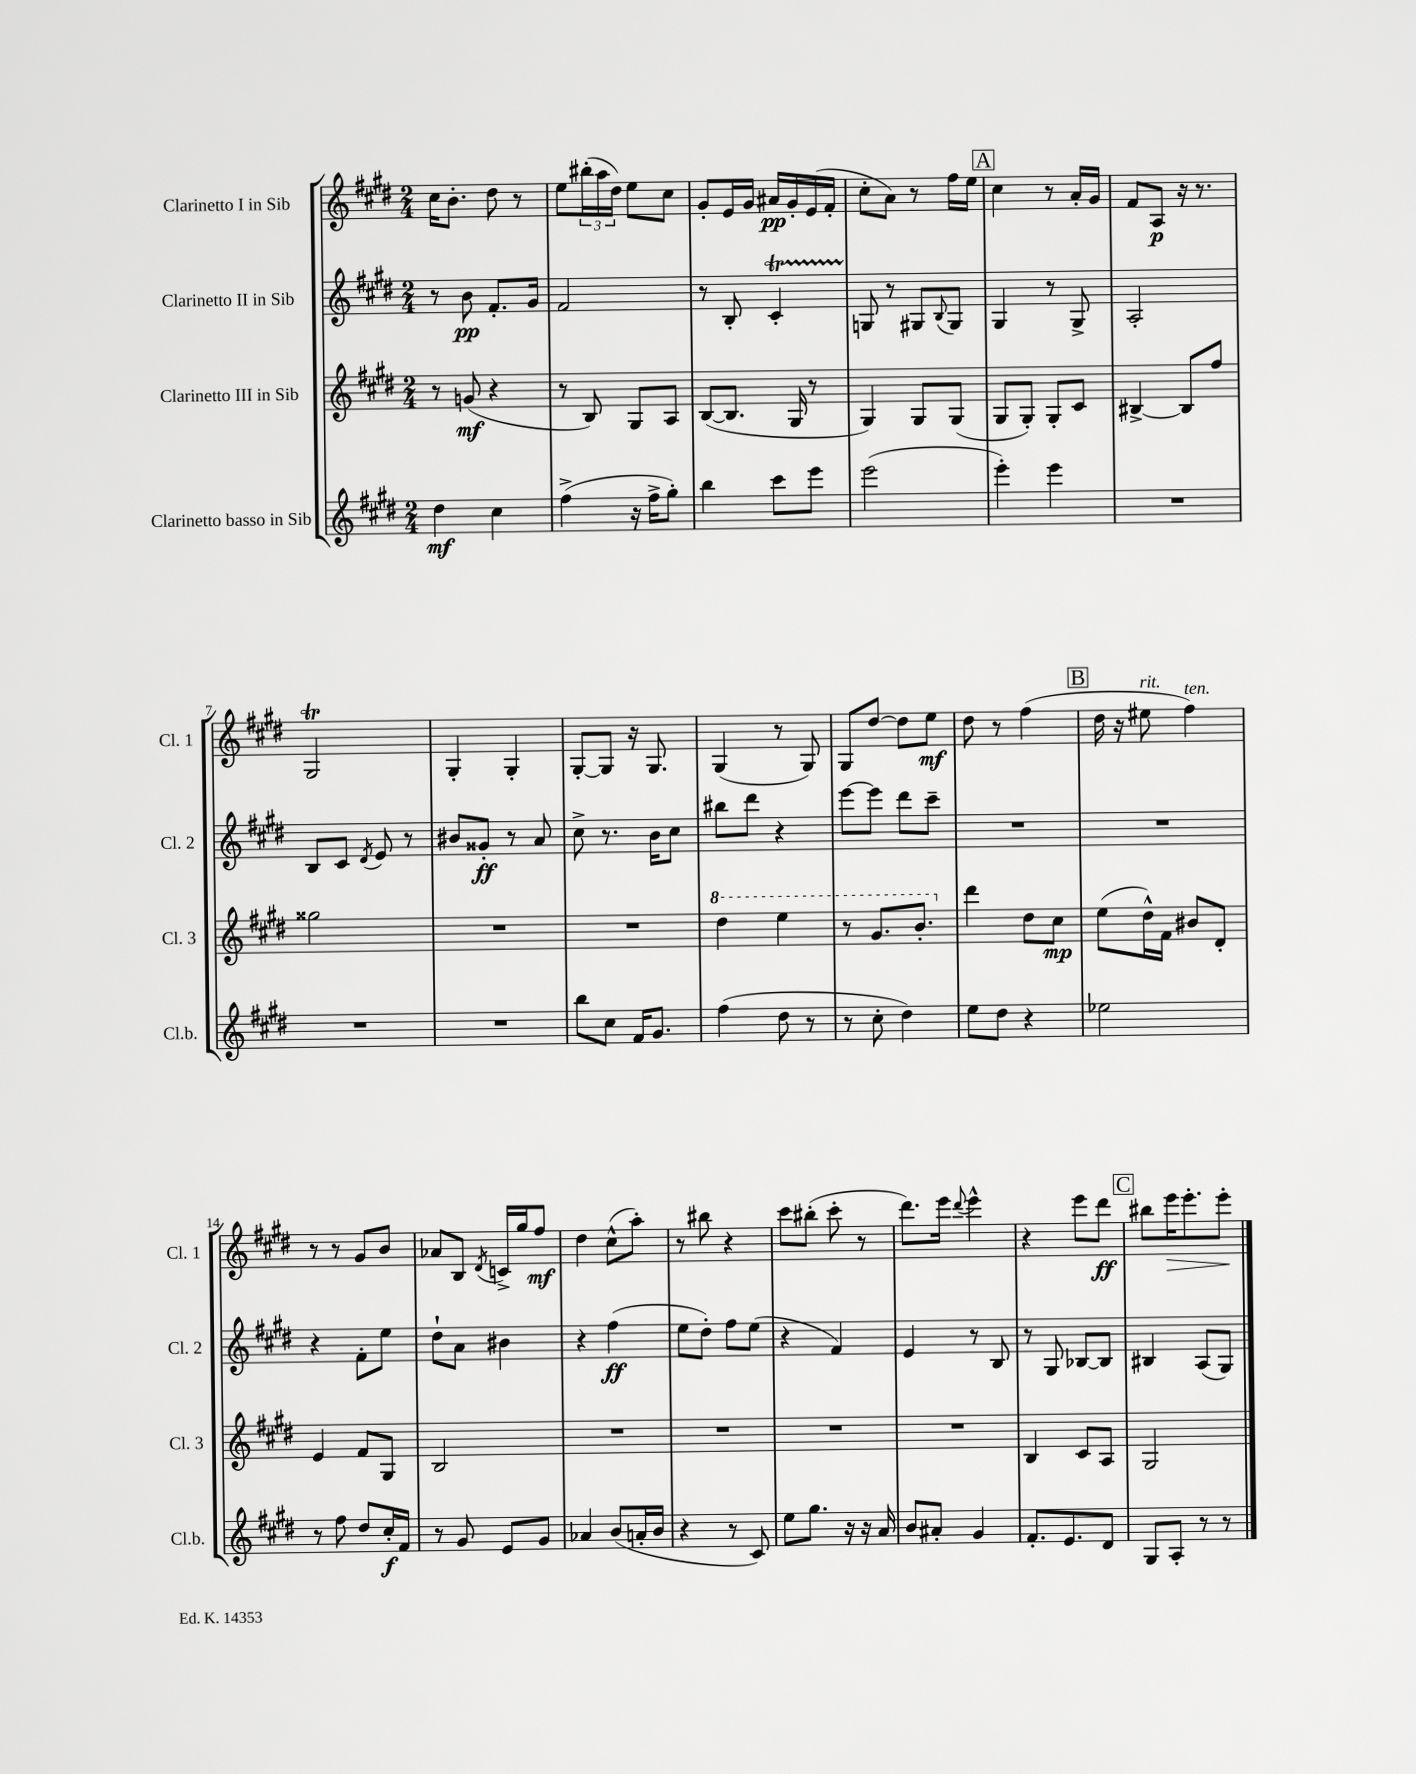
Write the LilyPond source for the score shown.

<<
\new StaffGroup <<
\new Staff = "s0" \with { instrumentName = "Clarinetto I in Sib" shortInstrumentName = "Cl. 1" } {
    \clef treble \key e \major \numericTimeSignature \time 2/4
    cis''16 b'8.-. dis''8 r8 |
    e''8 \tuplet 3/2 { bis''16-.( a''16 dis''16) } e''8 cis''8 |
    gis'8-. e'16 gis'16 ais'16\pp gis'16-. e'16( fis'16-. |
    cis''8-. a'8) r8 fis''16 e''16 |
    \mark \markup { \box "A" } cis''4 r8 a'16-. gis'16 |
    fis'8 a8\p r16 r8. |
    gis2\trill |
    gis4-. gis4-. |
    gis8~-. gis8 r16 gis8. |
    gis4( r8 gis8) |
    gis8 dis''8~ dis''8 e''8\mf |
    dis''8 r8 fis''4( |
    \mark \markup { \box "B" } dis''16 r16 eis''8^\markup { \italic "rit." } fis''4^\markup { \italic "ten." }) |
    r8 r8 gis'8 b'8 |
    aes'8 b8 \acciaccatura { dis'8 } c'16-> gis''16 fis''8\mf |
    dis''4 cis''8-^( a''8-.) |
    r8 bis''8 r4 |
    cis'''8 bis''8-.( cis'''8-. r8 |
    dis'''8.) e'''16 \appoggiatura { dis'''8 } e'''4-^ |
    r4 e'''8 dis'''8\ff |
    \mark \markup { \box "C" } bis''8 e'''16\> e'''8.-. e'''8-.\! \bar "|." |
}
\new Staff = "s1" \with { instrumentName = "Clarinetto II in Sib" shortInstrumentName = "Cl. 2" } {
    \clef treble \key e \major \numericTimeSignature \time 2/4
    r8 b'8\pp fis'8.-. gis'16 |
    fis'2 |
    r8 b8-. cis'4-.\startTrillSpan |
    g8\stopTrillSpan r8 gis8 \appoggiatura { b8 } gis8 |
    \mark \markup { \box "A" } gis4 r8 gis8-> |
    a2-. |
    b8 cis'8 \acciaccatura { dis'8 } e'8 r8 |
    bis'8 gisis'8-.\ff r8 a'8 |
    cis''8-> r8. b'16 cis''8 |
    bis''8 dis'''8 r4 |
    e'''8~ e'''8 dis'''8 cis'''8-- |
    R2 |
    \mark \markup { \box "B" } R2 |
    r4 fis'8-. e''8 |
    dis''8-! a'8 bis'4 |
    r4 fis''4\ff( |
    e''8 dis''8-.) fis''8 e''8( |
    r4 fis'4) |
    e'4 r8 b8 |
    r8 gis8 bes8~ bes8 |
    \mark \markup { \box "C" } bis4 a8( gis8) \bar "|." |
}
\new Staff = "s2" \with { instrumentName = "Clarinetto III in Sib" shortInstrumentName = "Cl. 3" } {
    \clef treble \key e \major \numericTimeSignature \time 2/4
    r8 g'8\mf( r4 |
    r8 b8) gis8 a8 |
    b8~( b8. gis16 r8 |
    gis4) gis8 gis8( |
    \mark \markup { \box "A" } gis8 gis8-.) gis8-. cis'8 |
    bis4~-> bis8 fis''8 |
    gisis''2 |
    R2 |
    R2 |
    \ottava #1 dis'''4 e'''4 |
    r8 gis''8. b''8.-. \ottava #0 |
    dis'''4 dis''8 cis''8\mp |
    \mark \markup { \box "B" } e''8( dis''16-^) fis'16 bis'8 dis'8-. |
    e'4 fis'8 gis8 |
    b2 |
    R2 |
    R2 |
    R2 |
    R2 |
    b4 cis'8 a8 |
    \mark \markup { \box "C" } gis2 \bar "|." |
}
\new Staff = "s3" \with { instrumentName = "Clarinetto basso in Sib" shortInstrumentName = "Cl.b." } {
    \clef treble \key e \major \numericTimeSignature \time 2/4
    dis''4\mf cis''4 |
    fis''4->( r16 fis''16-> gis''8-.) |
    b''4 cis'''8 e'''8 |
    e'''2( |
    \mark \markup { \box "A" } e'''4-.) e'''4 |
    R2 |
    R2 |
    R2 |
    b''8 cis''8 fis'16 gis'8. |
    fis''4( dis''8 r8 |
    r8 cis''8-. dis''4) |
    e''8 dis''8 r4 |
    \mark \markup { \box "B" } ees''2 |
    r8 fis''8 dis''8 cis''16-.\f fis'16 |
    r8 gis'8 e'8 gis'8 |
    aes'4 b'8( a'16-. b'16 |
    r4 r8 cis'8) |
    e''8 gis''8. r16 r16 a'16 |
    b'8 ais'8-. gis'4 |
    fis'8.-. e'8. dis'8 |
    \mark \markup { \box "C" } gis8 a8-. r8 r8 \bar "|." |
}
>>
>>
